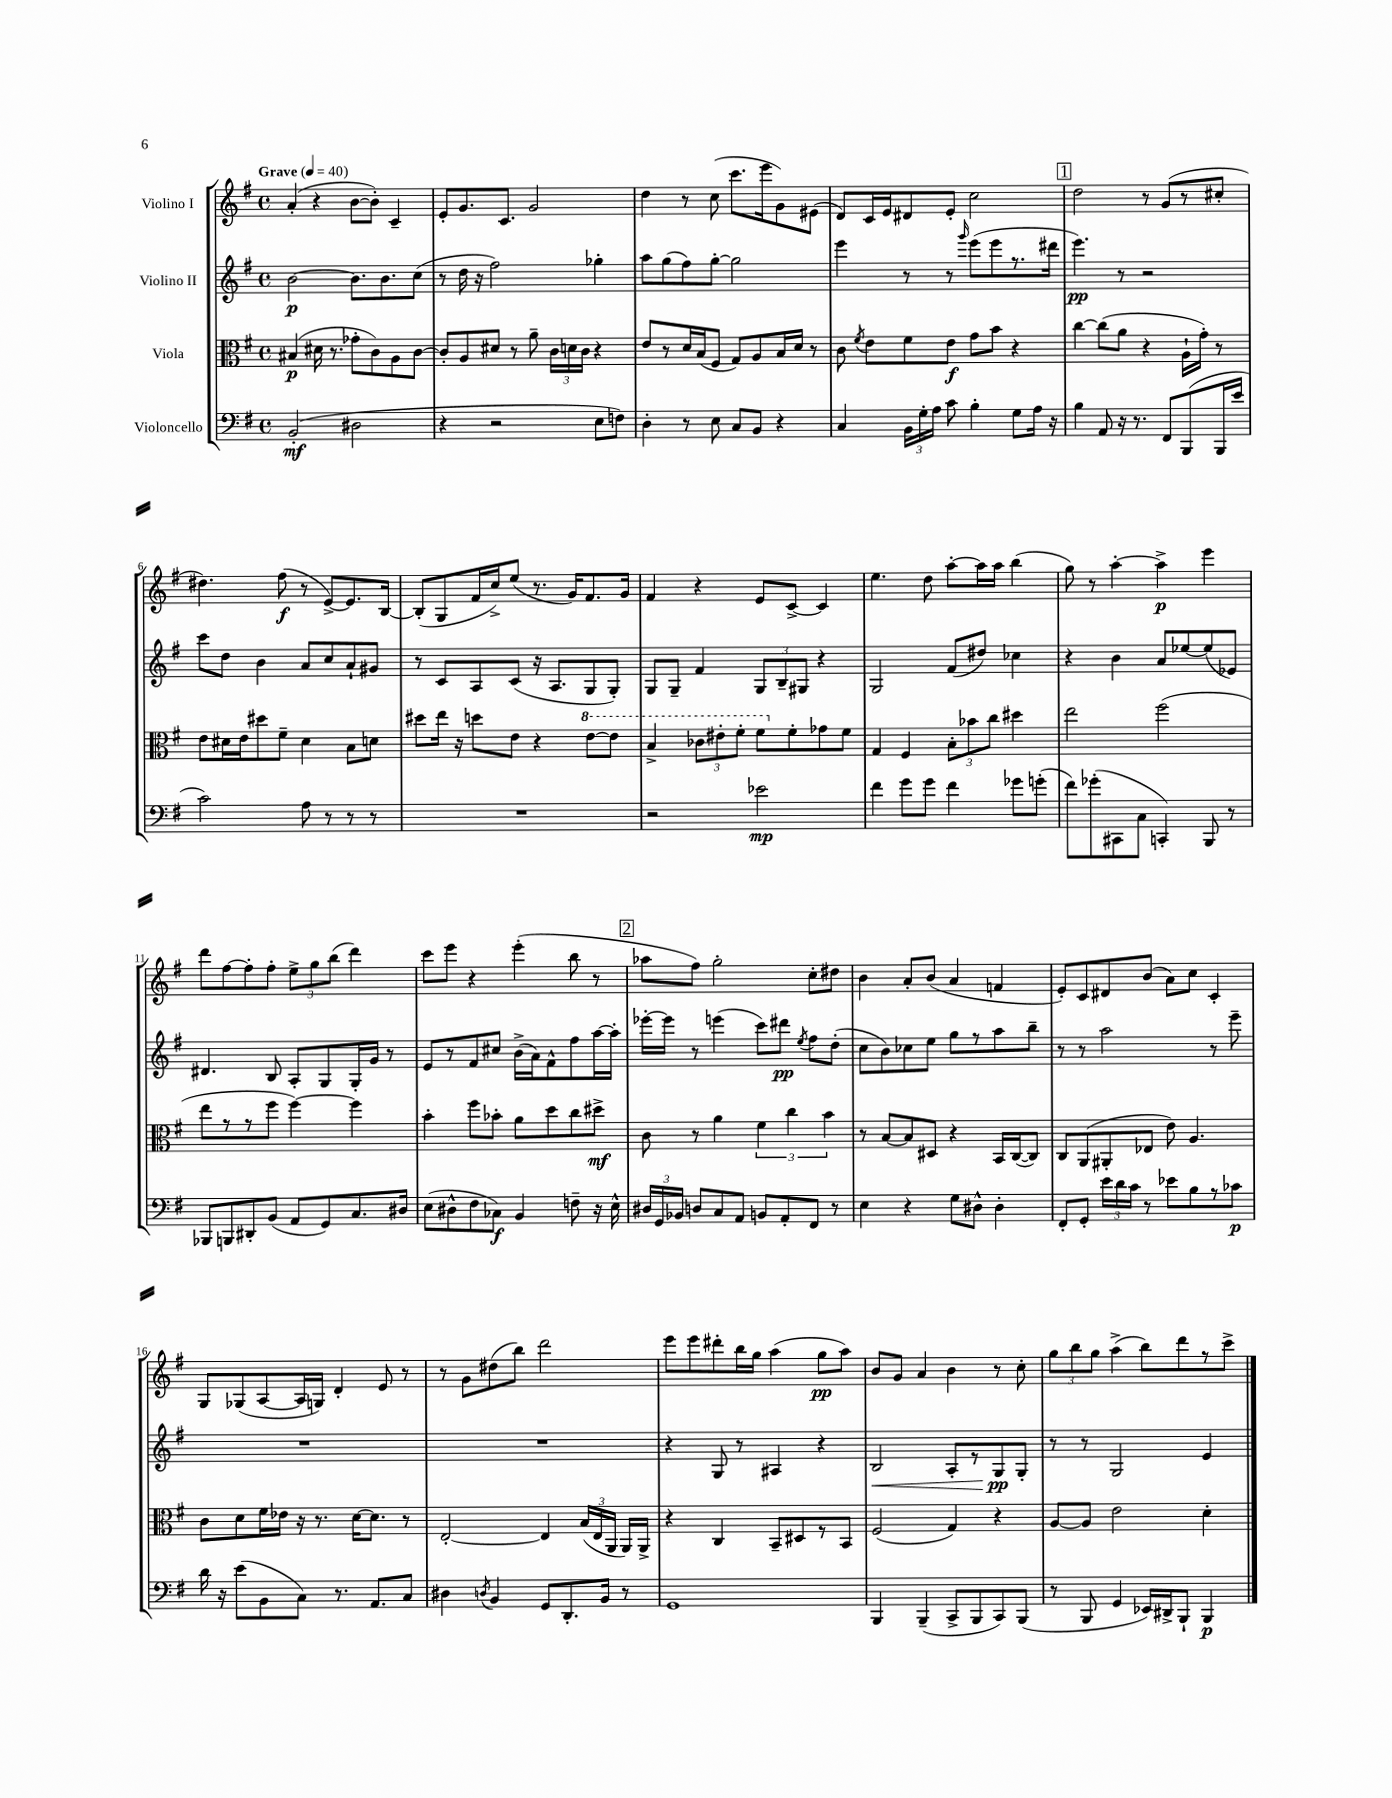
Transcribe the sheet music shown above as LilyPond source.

<<
\new StaffGroup <<
\new Staff = "s0" \with { instrumentName = "Violino I" } {
    \clef treble \key g \major \defaultTimeSignature \time 4/4 \tempo "Grave" 4 = 40
    \autoBeamOff a'4-.( r4 b'8[~ b'8]-.) c'4-- |
    e'8[-. g'8. c'8.] g'2 |
    d''4 r8 c''8( c'''8.[ e'''16 g'8) eis'8]( |
    d'8[) c'16 e'16 dis'8 e'8]-. c''2 |
    \mark \markup { \box "1" } d''2 r8 g'8[( r8 cis''8]-. |
    dis''4.) fis''8\f( r8 e'8[~->) e'8. b16]~ |
    b8[-.( g8 fis'16 c''16->) e''8]( r8. g'16[) fis'8. g'16] |
    fis'4 r4 e'8[ c'8]~-> c'4 |
    e''4. d''8 a''8[~-. a''16 a''16] b''4( |
    g''8) r8 a''4~-. a''4->\p e'''4 |
    d'''8[ fis''8~ fis''8-. fis''8]-. \tuplet 3/2 { e''8[-> g''8 b''8]( } d'''4) |
    c'''8[ e'''8] r4 e'''4-.( b''8 r8 |
    \mark \markup { \box "2" } aes''8[ fis''8]) g''2-. c''8[-. dis''8] |
    b'4 a'8[-. b'8]( a'4 f'4 |
    e'8[-.) c'8 dis'8 b'8]( a'8[) c''8] c'4-. |
    g8[ ges8( a8~ a16 g16]) d'4-. e'8 r8 |
    r8 g'8[ dis''8( b''8]) d'''2 |
    e'''8[ e'''8 dis'''8-. b''16 g''16] a''4( g''8[\pp a''8]) |
    b'8[ g'8] a'4 b'4 r8 c''8-. |
    \tuplet 3/2 { g''8[ b''8 g''8] } a''4->( b''8[) d'''8 r8 c'''8]-> \bar "|." |
}
\new Staff = "s1" \with { instrumentName = "Violino II" } {
    \clef treble \key g \major \defaultTimeSignature \time 4/4
    \autoBeamOff b'2~\p b'8.[ b'8. c''8]( |
    r8 d''16 r16 fis''2) ges''4-. |
    a''8[ g''8( fis''8) g''8]~-. g''2 |
    e'''4 r8 r8 \grace { g'''16 } e'''8[( e'''8 r8. dis'''16] |
    \mark \markup { \box "1" } e'''4.\pp) r8 r2 |
    c'''8[ d''8] b'4 a'8[ c''8 a'8-! gis'8] |
    r8 c'8[ a8 c'8]( r16 a8.[ g8 g8]-.) |
    g8[ g8]-- fis'4 \tuplet 3/2 { g8[ b8-- gis8] } r4 |
    g2 fis'8[( dis''8]) ces''4 |
    r4 b'4 a'8[ ees''8~ ees''8( ees'8]) |
    dis'4. b8 a8[-. g8 g16-. g'16] r8 |
    e'8[ r8 fis'8 cis''8] b'16[->( a'16) fis'8-^ fis''8 a''16~ a''16]-. |
    \mark \markup { \box "2" } ees'''16[~-. ees'''16] r8 e'''4( c'''8[) dis'''8]\pp \acciaccatura { e''8 } fis''8[ d''8]-.( |
    c''8[ b'8) ces''8 e''8] g''8[ r8 a''8 b''8]-- |
    r8 r8 a''2 r8 e'''8-- |
    R1 |
    R1 |
    r4 g8 r8 ais4 r4 |
    b2\< a8[-. r8 g8\pp\! g8]-. |
    r8 r8 g2 e'4 \bar "|." |
}
\new Staff = "s2" \with { instrumentName = "Viola" } {
    \clef alto \key g \major \defaultTimeSignature \time 4/4
    \autoBeamOff bis4\p( dis'16 r8. ges'8[-. c'8) a8 c'8]~ |
    c'8[-. a8 dis'8] r8 a'8-- \tuplet 3/2 { c'16[ d'16 c'16] } r4 |
    e'8[ r8 d'16 b16( fis8] g8[) a8 b16 d'16] r8 |
    c'8 \acciaccatura { fis'8 } e'8[ fis'8 e'8]\f g'8[ b'8] r4 |
    \mark \markup { \box "1" } c''4~ c''8[( a'8] r4 a16[-! g'16]-.) r8 |
    e'8[ dis'16 e'16 dis''8 fis'8]-- dis'4 b8[ d'8] |
    dis''8[ e''16] r16 d''8[ e'8] r4 \ottava #1 e''8[~ e''8] |
    b'4-> \tuplet 3/2 { ces''8[ eis''8-. fis''8]-. } fis''8[ \ottava #0 fis'8-. ges'8 fis'8] |
    g4 fis4 \tuplet 3/2 { b8[-. bes'8 c''8] } dis''4 |
    e''2 fis''2( |
    e''8[ r8 r8 fis''8] fis''4~) fis''4 |
    b'4-. fis''8[ bes'8]-. a'8[ d''8 c''8 dis''8]->\mf |
    \mark \markup { \box "2" } c'8 r8 a'4 \tuplet 3/2 { fis'4 c''4 b'4 } |
    r8 b8[~ b8 dis8] r4 b,16[ c16~( c8]) |
    c8[ a,8( ais,8-. ees8] e'8) a4. |
    c'8[ d'8 fis'16 ees'16] r16 r8. d'16[~ d'8.] r8 |
    e2~-. e4 \tuplet 3/2 { b16[( e16 a,16] } a,16[) a,16]-> |
    r4 c4 b,8[-- dis8 r8 b,8] |
    fis2( g4) r4 |
    a8[~ a8] e'2 d'4-. \bar "|." |
}
\new Staff = "s3" \with { instrumentName = "Violoncello" } {
    \clef bass \key g \major \defaultTimeSignature \time 4/4
    \autoBeamOff b,2-.\mf( dis2 |
    r4 r2 e8[ f8]) |
    d4-. r8 e8 c8[ b,8] r4 |
    c4 \tuplet 3/2 { b,16[ g16-. a16] } c'8 b4-. g8[ a16] r16 |
    \mark \markup { \box "1" } b4 a,8 r16 r8. fis,8[ b,,8( b,,16 e'16] |
    c'2) a8 r8 r8 r8 |
    R1 |
    r2 ees'2\mp |
    fis'4 g'8[ g'8] fis'4 ges'8[ g'8]-.( |
    fis'8[) ges'8-.( cis,8 c8] c,4-.) b,,8 r8 |
    bes,,8[ b,,8 dis,8-. b,8]( a,8[ g,8) c8. dis16] |
    e8[( dis8-^ fis8 ces8]\f) b,4 f8-- r16 e16-^ |
    \mark \markup { \box "2" } \tuplet 3/2 { dis16[ g,16 bes,16] } d8[ c8 a,8] b,8[ a,8-. fis,8] r8 |
    e4 r4 g8[ dis8]-^ dis4-. |
    fis,8[-. g,8]-. \tuplet 3/2 { e'16[ d'16 c'16] } r8 ees'8[ b8 r8 ces'8]\p |
    d'16 r16 e'8[( b,8 c8]) r8. a,8.[ c8] |
    dis4 \acciaccatura { d8 } b,4 g,8[ d,8.-. b,16] r8 |
    g,1 |
    b,,4 b,,4--( c,8[-> b,,8 c,8) b,,8]( |
    r8 b,,8 g,4 ees,16[) dis,16-> b,,8]-! b,,4\p \bar "|." |
}
>>
>>
